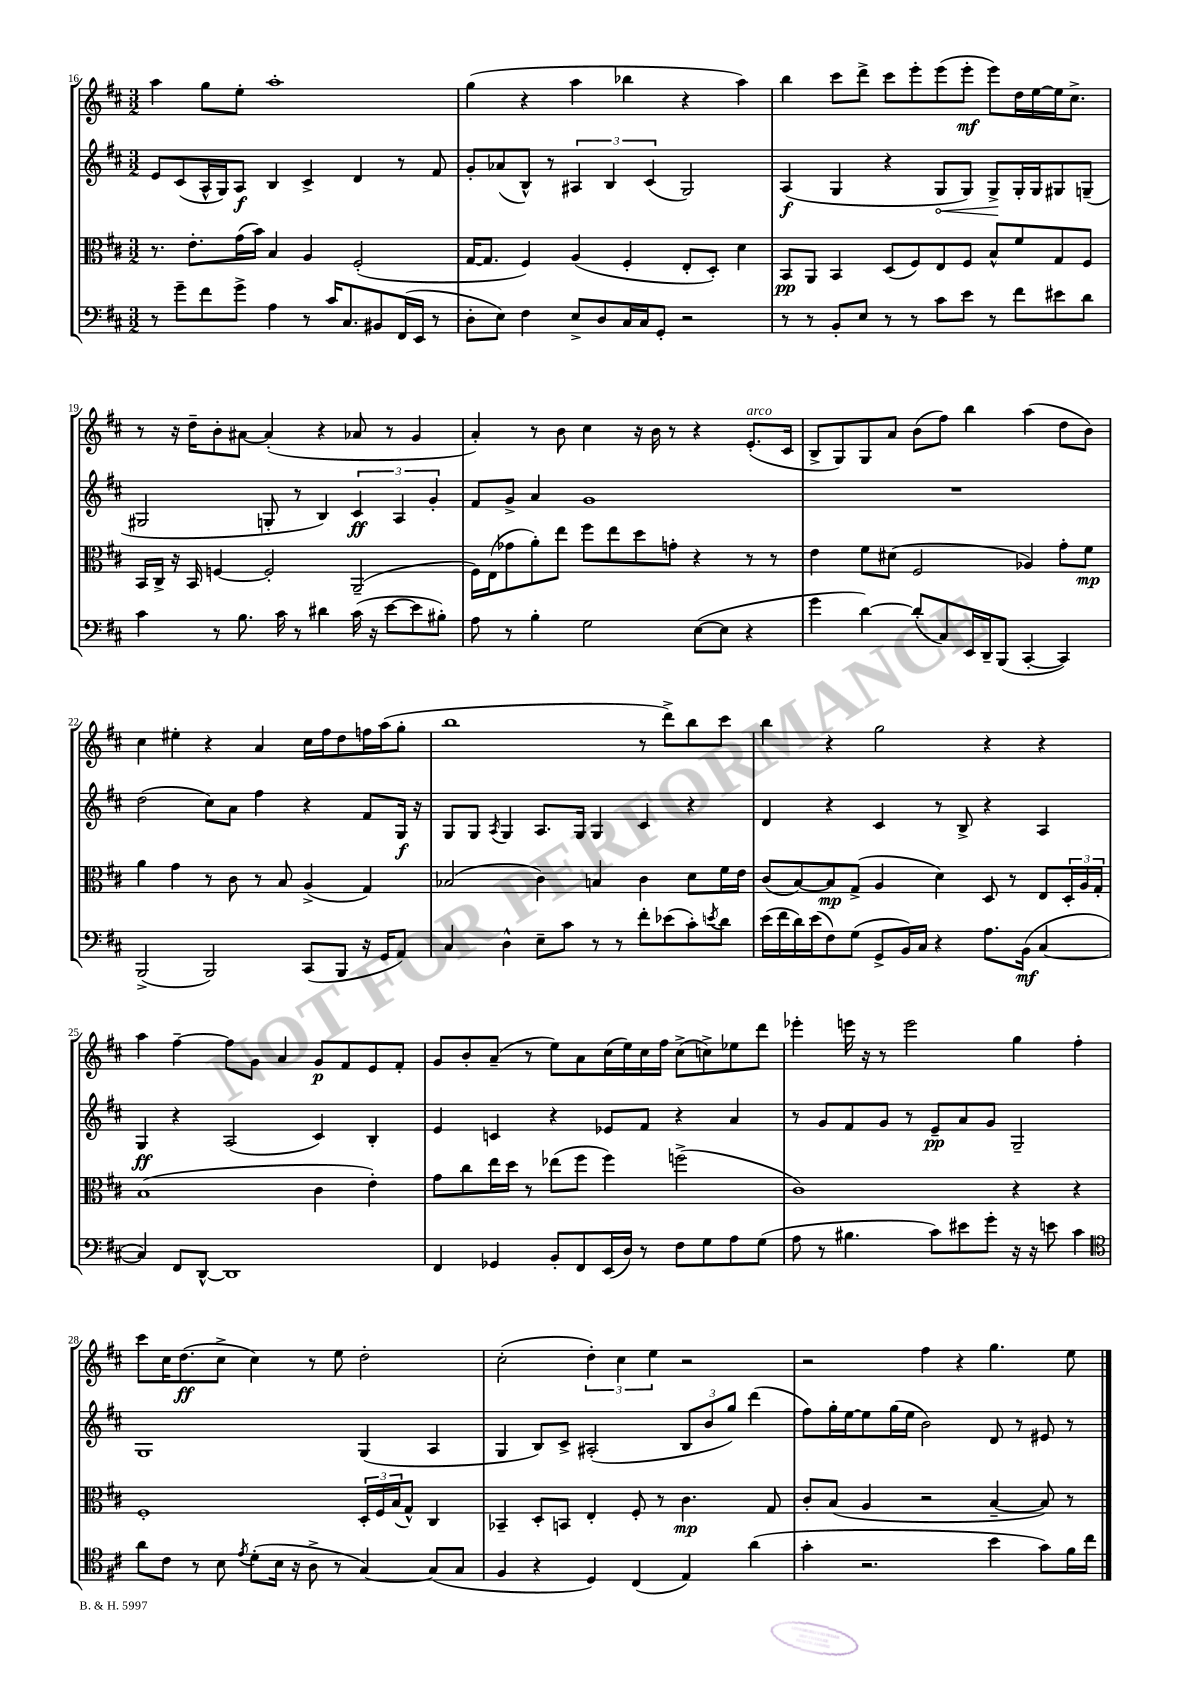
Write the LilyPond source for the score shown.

<<
\new StaffGroup <<
\new Staff = "s0" {
    \clef treble \key d \major \numericTimeSignature \time 3/2
    a''4 g''8 e''8-. a''1-. |
    g''4( r4 a''4 bes''4 r4 a''4) |
    b''4 cis'''8 d'''8-> cis'''8 e'''8-. e'''8( e'''8-.\mf e'''8) d''16 e''16~ e''16 cis''8.-> |
    r8 r16 d''16-- b'8-. ais'8~ ais'4-.( r4 aes'8 r8 g'4 |
    a'4-.) r8 b'8 cis''4 r16 b'16 r8 r4 e'8.-.^\markup { \italic "arco" }( cis'16 |
    b8-> g8) g8 a'8 b'8( fis''8) b''4 a''4( d''8 b'8) |
    cis''4 eis''4-. r4 a'4 cis''16 fis''16 d''8 f''16 a''16( g''8-. |
    b''1 r8 d'''8->) b''8 cis'''8 |
    b''4 r4 g''2 r4 r4 |
    a''4 fis''4~-- fis''8 g'8 a'4 g'8\p fis'8 e'8 fis'8-. |
    g'8 b'8-. a'8--( r8 e''8) a'8 cis''16( e''16) cis''16 fis''16 cis''8->( c''8->) ees''8 d'''8 |
    ees'''4-. e'''16 r16 r8 e'''2 g''4 fis''4-. |
    cis'''8 cis''16 d''8.\ff( cis''8-> cis''4) r8 e''8 d''2-. |
    cis''2-.( \tuplet 3/2 { d''4-.) cis''4 e''4 } r2 |
    r2 fis''4 r4 g''4. e''8 \bar "|." |
}
\new Staff = "s1" {
    \clef treble \key d \major \numericTimeSignature \time 3/2
    e'8 cis'8( a16-^ g16) a8\f b4 cis'4-> d'4 r8 fis'8 |
    g'8-. aes'8( b8-^) r8 \tuplet 3/2 { ais4 b4 cis'4( } g2) |
    a4\f( g4 r4 \once \override Hairpin.circled-tip = ##t g8\< g8) g8->\! g16-. g16 gis8 g8--( |
    gis2 g8-. r8 b4) \tuplet 3/2 { cis'4\ff a4 g'4-. } |
    fis'8 g'8-> a'4 g'1 |
    R1. |
    d''2( cis''8) a'8 fis''4 r4 fis'8 g16\f r16 |
    g8 g8 \acciaccatura { a8 } g4 a8. g16 g4 cis'4 r4 |
    d'4 r4 cis'4 r8 b8-> r4 a4 |
    g4\ff r4 a2( cis'4) b4-. |
    e'4 c'4 r4 ees'8 fis'8 r4 a'4 |
    r8 g'8 fis'8 g'8 r8 e'8--\pp a'8 g'8 g2-- |
    g1 g4( a4 |
    g4 b8) cis'8-> ais2-.( \tuplet 3/2 { b8 b'8 g''8) } d'''4( |
    fis''8) g''16-. e''16~ e''8 g''16( e''16 b'2) d'8 r8 eis'8 r8 \bar "|." |
}
\new Staff = "s2" {
    \clef alto \key d \major \numericTimeSignature \time 3/2
    r8. e'8.-. g'16( b'16) b4 a4 fis2-.( |
    g16~ g8. fis4) a4( fis4-. e8-. d8-.) d'4 |
    b,8\pp a,8 b,4 d8( fis8) e8 fis8 b8-^ fis'8 g8 fis8 |
    b,16 cis16-> r16 b,16 f4~ f2-. a,2--( |
    fis16) e16( ges'8 a'8-.) e''8 fis''8 e''8 d''8 g'8-. r4 r8 r8 |
    e'4 fis'8 dis'8( fis2 aes4) g'8-. fis'8\mp |
    a'4 g'4 r8 cis'8 r8 b8 a4->( g4) |
    bes2( cis'4) b4 cis'4 d'8 fis'16 e'16 |
    cis'8( b8~) b8\mp g8->( a4 d'4) d8 r8 e8 \tuplet 3/2 { d16-. a16 g16-. } |
    b1( cis'4 e'4-.) |
    g'8 cis''8 e''16 d''16 r8 ees''8( fis''8 fis''4) f''2->( |
    cis'1) r4 r4 |
    fis1-. \tuplet 3/2 { d16-. fis16 b16( } g8-^) cis4 |
    bes,4-- d8-. b,8 e4-. fis8-. r8 cis'4.\mp g8 |
    cis'8-. b8( a4 r2 b4~-- b8) r8 \bar "|." |
}
\new Staff = "s3" {
    \clef bass \key d \major \numericTimeSignature \time 3/2
    r8 g'8-- fis'8 g'8-> a4 r8 cis'16 cis8. bis,8 fis,16( e,16 r8 |
    d8-. e8) fis4 e8-> d8 cis16 cis16 g,8-. r2 |
    r8 r8 b,8-. e8 r8 r8 cis'8 e'8 r8 fis'8 eis'8 d'8 |
    cis'4 r8 b8. cis'16 r8 dis'4 cis'16( r16 e'8~ e'8 bis8-.) |
    a8 r8 b4-. g2 e8~( e8 r4 |
    g'4 d'4~) d'8-.( cis8) e,16 d,16-- b,,8( cis,4~-. cis,4) |
    b,,2->( b,,2) cis,8( b,,8 r16 g,16 a,8) |
    cis4 d4-^ e8-- cis'8 r8 r8 fis'8-. ees'8( cis'8-.) \acciaccatura { e'8 } d'8 |
    e'16( fis'16 d'16) e'16( fis8) g8( g,8-> b,16) cis16 r4 a8. b,16\mf( cis4~ |
    cis4) fis,8 d,8~-^ d,1 |
    fis,4 ges,4 b,8-. fis,8 e,16( d16) r8 fis8 g8 a8 g8( |
    a8 r8 bis4. cis'8) eis'8 g'8-. r16 r16 e'8 cis'4 |
    \clef tenor a'8 cis'8 r8 b8 \acciaccatura { e'8 } d'8-.( b16 r16 a8-> r8 g4~) g8( g8 |
    fis4 r4 d4) cis4( e4) a'4( |
    g'4-. r2. b'4 g'8) fis'16 cis''16 \bar "|." |
}
>>
>>
\layout { \context { \Score currentBarNumber = #16 } }
